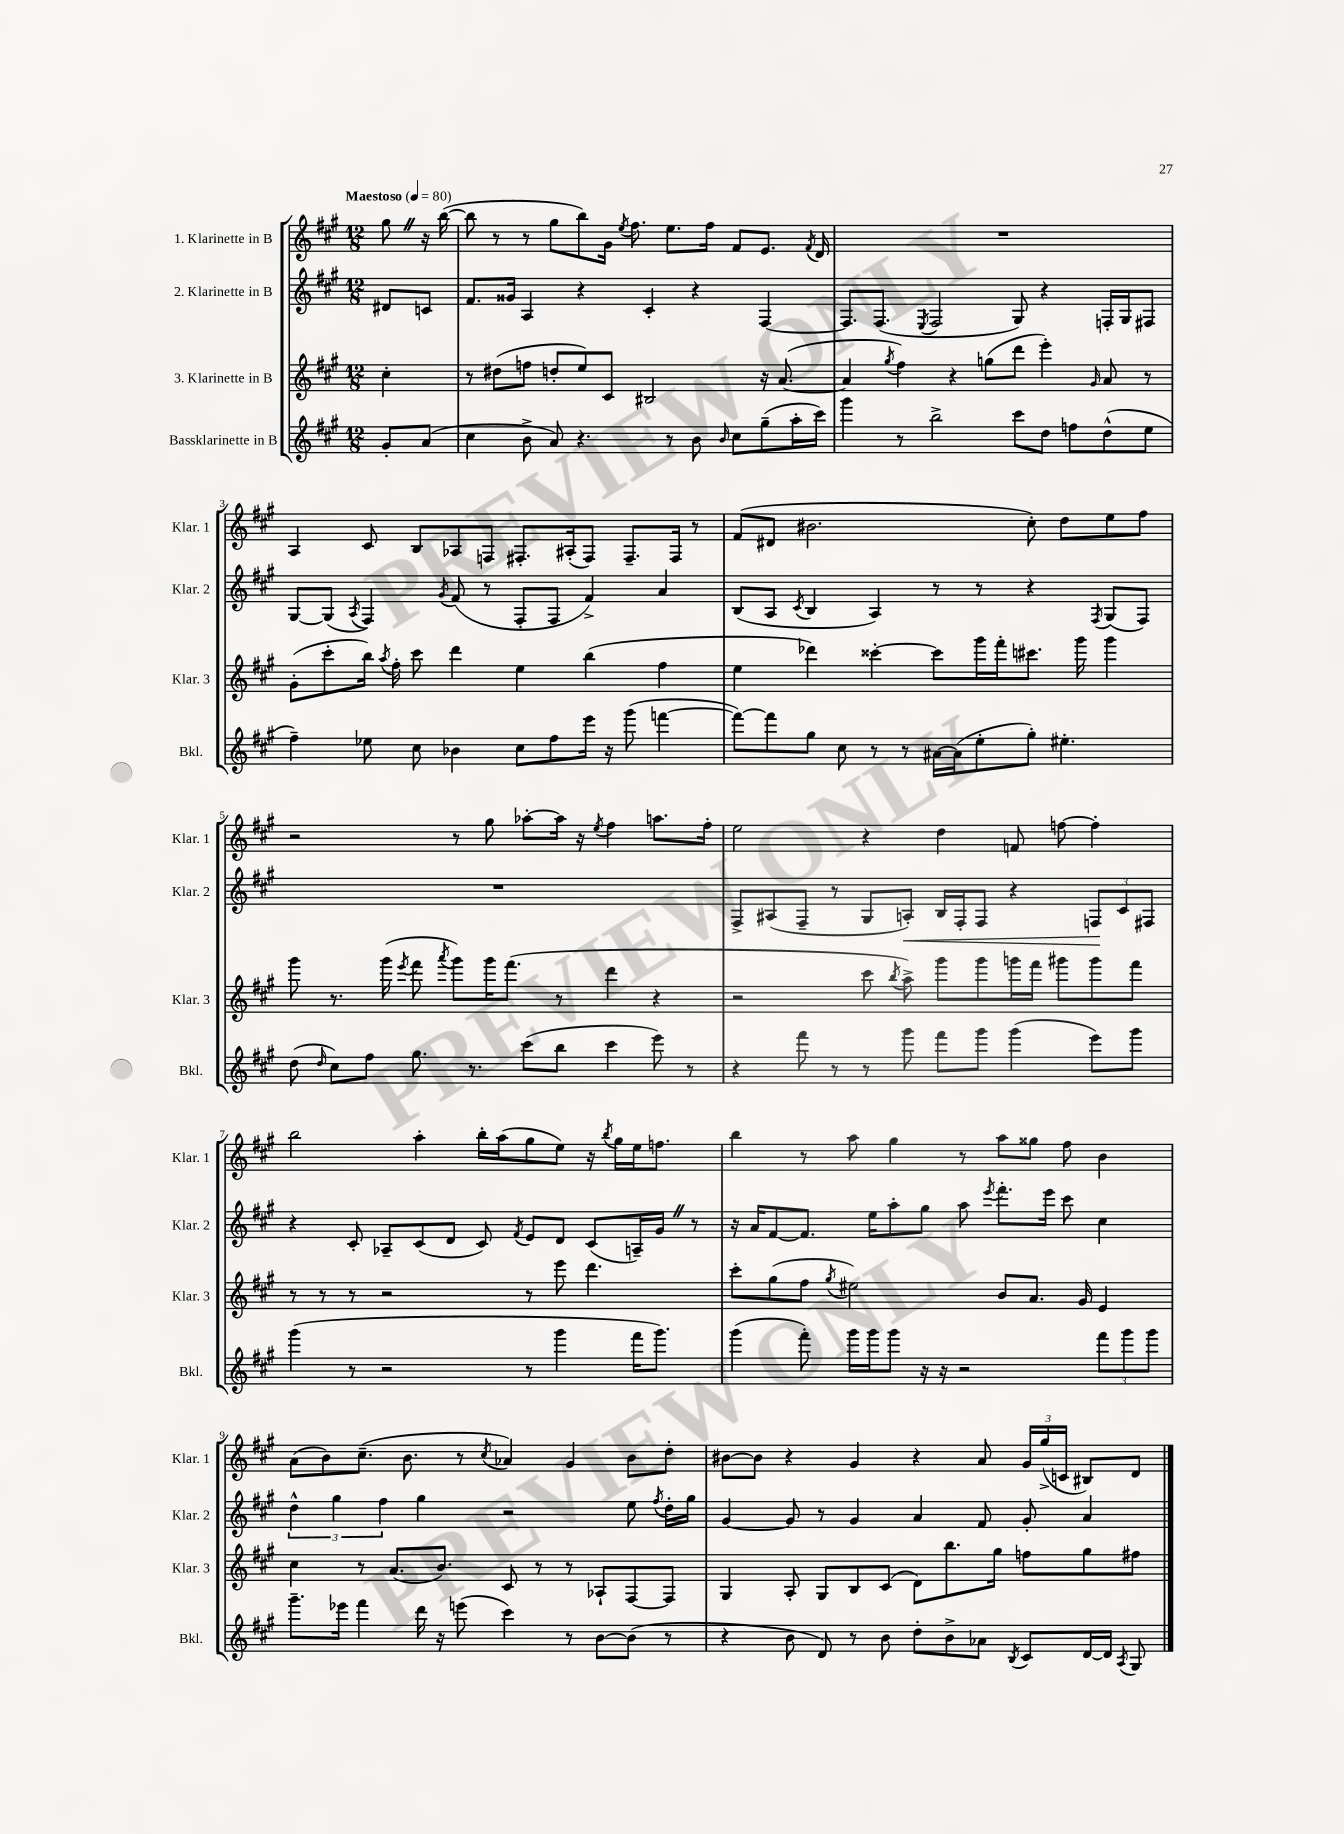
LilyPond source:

<<
\new StaffGroup <<
\new Staff = "s0" \with { instrumentName = "1. Klarinette in B" shortInstrumentName = "Klar. 1" } {
    \clef treble \key a \major \numericTimeSignature \time 12/8 \partial 4 \tempo "Maestoso" 4 = 80
    \autoBeamOff gis''8 \once \override BreathingSign.text = \markup { \musicglyph "scripts.caesura.straight" } \breathe r16 b''16~( |
    b''8 r8 r8 gis''8[ b''8) gis'16] \acciaccatura { e''8 } fis''8. e''8.[ fis''16] fis'8[ e'8.] \acciaccatura { fis'8 } d'16 |
    R1. |
    a4 cis'8 b8[ aes8 f8] fis8.[-. ais16-.( fis8]) fis8.[-- fis16] r8 |
    fis'8[( dis'8] bis'2. cis''8-.) d''8[ e''8 fis''8] |
    r2 r8 gis''8 aes''8[~-. aes''16] r16 \acciaccatura { e''8 } fis''4 a''8.[ fis''16]-. |
    e''2 r4 d''4 f'8 f''8~ f''4-. |
    b''2 a''4-. b''16[-. a''16( gis''8 e''8]) r16 \acciaccatura { b''8 } gis''16[ e''16 f''8.] |
    b''4 r8 a''8 gis''4 r8 a''8[ gisis''8] fis''8 b'4 |
    a'8[( b'8) cis''8.]--( b'8. r8 \acciaccatura { cis''8 } aes'4) gis'4 b'8[ d''8]-. |
    bis'8[~ bis'8] r4 gis'4 r4 a'8 \tuplet 3/2 { gis'16[ gis''16->( c'16] } bis8[) d'8] \bar "|." |
}
\new Staff = "s1" \with { instrumentName = "2. Klarinette in B" shortInstrumentName = "Klar. 2" } {
    \clef treble \key a \major \numericTimeSignature \time 12/8 \partial 4
    \autoBeamOff dis'8[ c'8] |
    fis'8.[ gisis'16] a4 r4 cis'4-. r4 fis4~ |
    fis8.[ fis8.]( \acciaccatura { e8 } fis2 gis8) r4 f16[-. gis16 fis8] |
    gis8[~ gis8]( \acciaccatura { a8 } fis4) \acciaccatura { gis'8 } fis'8( r8 fis8[-. fis8] fis'4->) a'4 |
    b8[( a8] \acciaccatura { cis'8 } b4 a4) r8 r8 r4 \acciaccatura { fis8 } gis8[( fis8]) |
    R1. |
    fis8[-> ais8( fis8]-- r8 gis8[ a8]-.\<) b16[ fis16-. fis8] r4 \tuplet 3/2 { f8[\! cis'8 fis8] } |
    r4 cis'8-. aes8[-- cis'8( d'8] cis'8) \acciaccatura { fis'8 } e'8[ d'8] cis'8[( a16--) gis'16] \once \override BreathingSign.text = \markup { \musicglyph "scripts.caesura.straight" } \breathe r8 |
    r16 a'16[ fis'8~ fis'8.] e''16[ a''8-. gis''8] a''8 \acciaccatura { e'''8 } fis'''8.[-. e'''16] cis'''8 cis''4 |
    \tuplet 3/2 { d''4-^ gis''4 fis''4 } gis''4 r2 e''8 \acciaccatura { fis''8 } d''16[-. gis''16] |
    gis'4~ gis'8 r8 gis'4 a'4 fis'8 gis'8-. a'4 \bar "|." |
}
\new Staff = "s2" \with { instrumentName = "3. Klarinette in B" shortInstrumentName = "Klar. 3" } {
    \clef treble \key a \major \numericTimeSignature \time 12/8 \partial 4
    \autoBeamOff cis''4-. |
    r8 dis''8[( f''8] d''8[-. e''8) cis'8] bis2 r16 a'8.~( |
    a'4 \acciaccatura { gis''8 } fis''4) r4 g''8[( d'''8] e'''4-.) \grace { gis'16 } a'8 r8 |
    gis'8[-.( cis'''8-. b''16]) \acciaccatura { a''8 } fis''16-. cis'''8 d'''4 e''4 b''4( fis''4 |
    e''4 des'''4) cisis'''4~-. cisis'''8[ gis'''16 fis'''16-. cis'''8.] gis'''16 gis'''4 |
    gis'''8 r8. gis'''16( \acciaccatura { e'''8 } fis'''8 \acciaccatura { a'''8 } gis'''8[) gis'''16 fis'''8.]( r8 d'''4 r4 |
    r2 cis'''8 \acciaccatura { b''8 } a''8->) gis'''8[ gis'''8 g'''16 fis'''16] gis'''8[ gis'''8 fis'''8] |
    r8 r8 r8 r2 r8 e'''8 d'''4. |
    cis'''8[-. gis''8( fis''8] \acciaccatura { gis''8 } eis''2) b'8[ a'8.] gis'16 e'4 |
    cis''4 r8 a'8.[( b'8.]) cis'8 r8 r8 aes8[-! fis8~ fis8] |
    gis4 a8-. gis8[ b8 cis'8]( d'8[) b''8. gis''16] f''8[ gis''8 fis''8] \bar "|." |
}
\new Staff = "s3" \with { instrumentName = "Bassklarinette in B" shortInstrumentName = "Bkl." } {
    \clef treble \key a \major \numericTimeSignature \time 12/8 \partial 4
    \autoBeamOff gis'8[-. a'8]( |
    cis''4 b'8-> a'8) r4. r8 b'8 \grace { b'16 } cis''8[ gis''8--( a''16-. cis'''16]) |
    gis'''4 r8 b''2-> cis'''8[ d''8] f''8[ d''8-^( e''8] |
    fis''4--) ees''8 cis''8 bes'4 cis''8[ fis''8 e'''16] r16 gis'''8( f'''4~ |
    f'''8[~) f'''8 gis''8] cis''8 r8 r8 ais'16[~ ais'16( e''8-. gis''8]-.) eis''4.-. |
    d''8( \grace { d''16 } cis''8[) fis''8] gis''8. r8. cis'''8[( b''8] cis'''4 e'''8) r8 |
    r4 fis'''8 r8 r8 gis'''8 fis'''8[ gis'''8] gis'''4( e'''8[) gis'''8] |
    gis'''4( r8 r2 r8 gis'''4 fis'''16[ gis'''8.]) |
    gis'''4( fis'''8-.) gis'''16[ gis'''16 gis'''8] r16 r16 r2 \tuplet 3/2 { fis'''8[ gis'''8 gis'''8] } |
    gis'''8.[-- ees'''16] fis'''4 d'''16 r16 e'''8( cis'''4) r8 b'8[~ b'8]( r8 |
    r4 b'8 d'8) r8 b'8 d''8[-. b'8-> aes'8] \acciaccatura { b8 } cis'8[ d'16~ d'16] \acciaccatura { a8 } gis8 \bar "|." |
}
>>
>>
